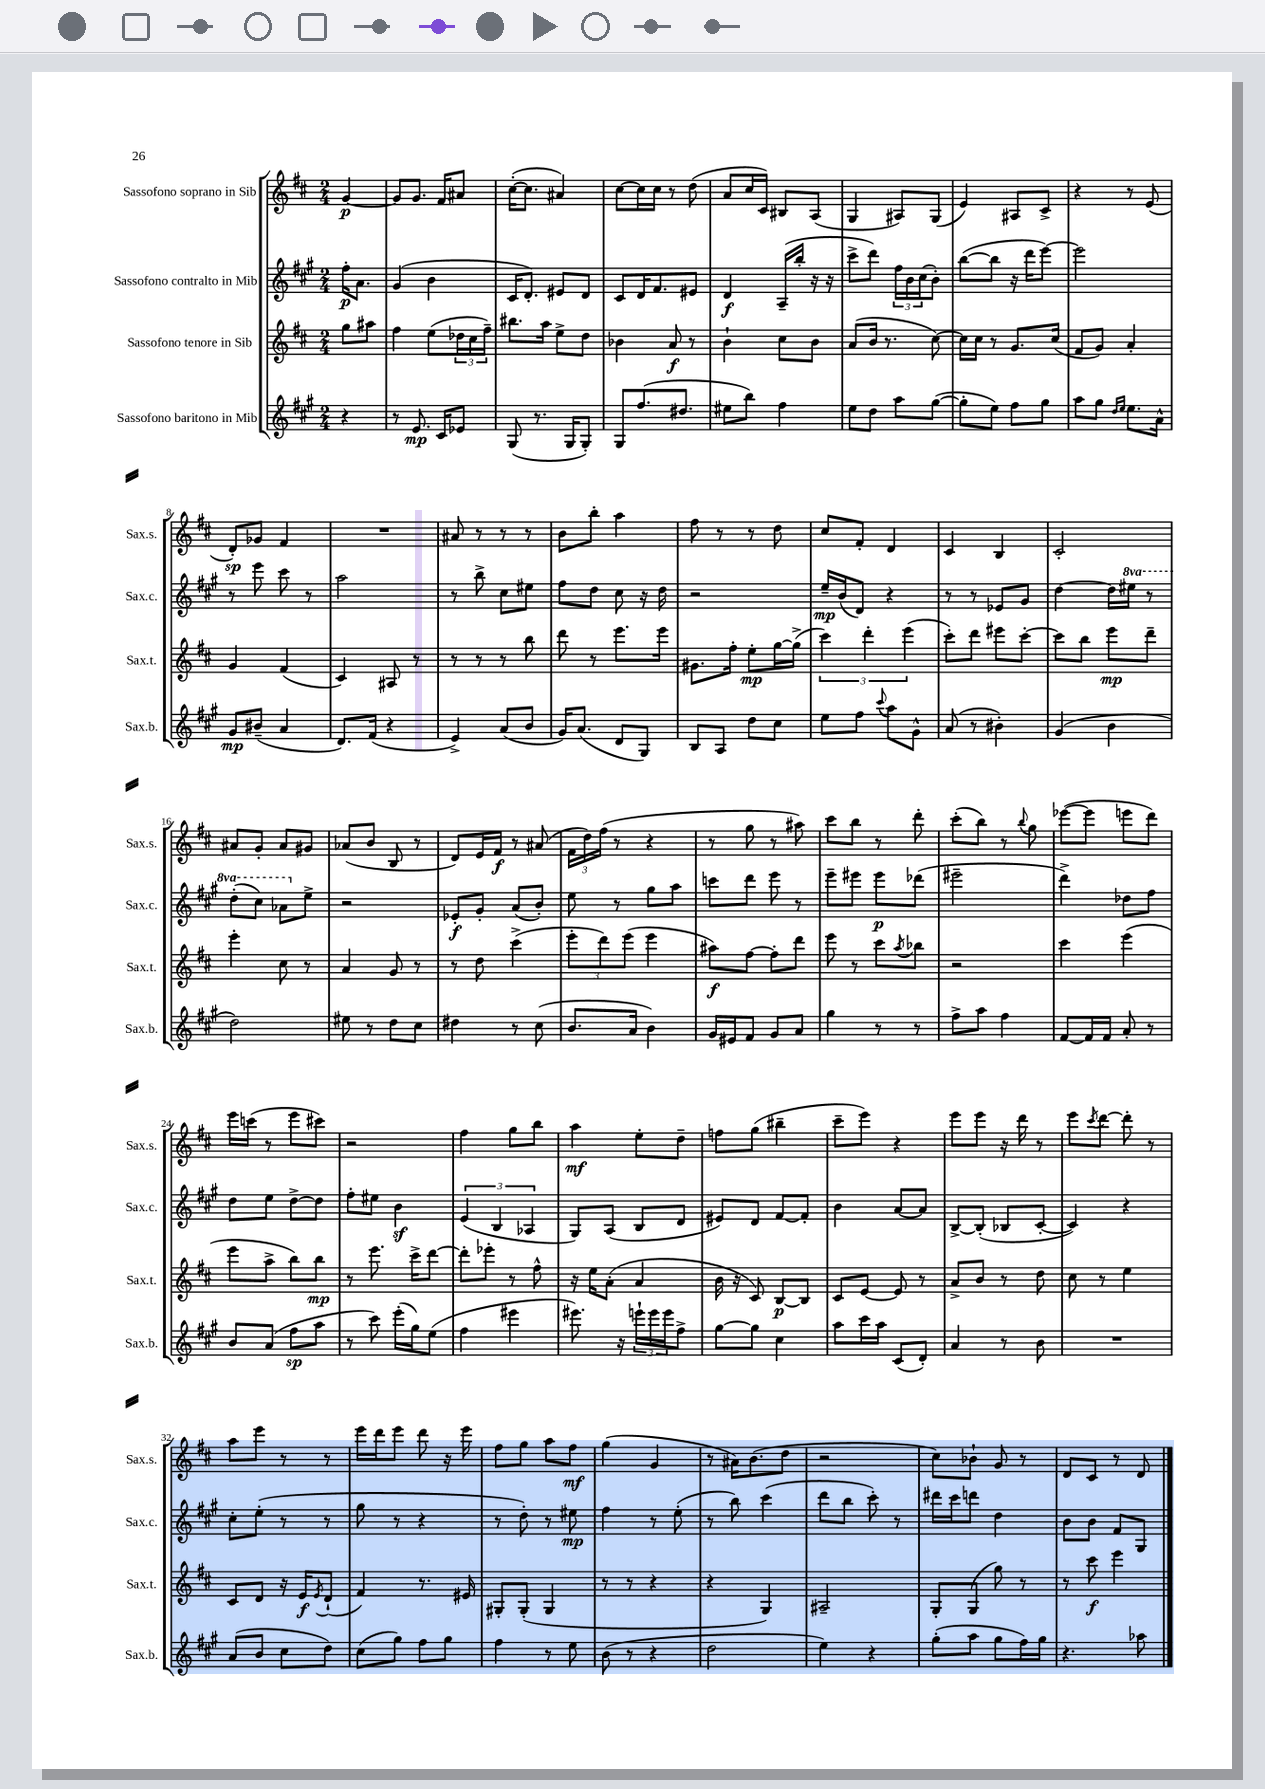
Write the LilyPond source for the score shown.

<<
\new StaffGroup <<
\new Staff = "s0" \with { instrumentName = "Sassofono soprano in Sib" shortInstrumentName = "Sax.s." } {
    \clef treble \key d \major \numericTimeSignature \time 2/4 \partial 4
    g'4~\p |
    g'8 g'8. fis'16 ais'8 |
    cis''16~-.( cis''8. ais'4) |
    cis''8~ cis''16 cis''16 r8 d''8( |
    a'8 cis''16 cis'16) bis8 a8( |
    g4 ais8) g8( |
    e'4) ais8 cis'8-> |
    r4 r8 e'8( |
    d'8-.\sp) ges'8 fis'4 |
    R2 |
    ais'8 r8 r8 r8 |
    b'8 b''8-. a''4 |
    fis''8 r8 r8 d''8 |
    cis''8 fis'8-. d'4 |
    cis'4 b4 |
    cis'2-. |
    ais'8 g'8-. ais'8 gis'8 |
    aes'8( b'8 b8 r8 |
    d'8) e'16 fis'16\f r8 ais'8( |
    \tuplet 3/2 { fis'16 d''16) fis''16( } r8 r4 |
    r8 g''8 r8 ais''8) |
    cis'''8 b''8 r8 d'''8-. |
    cis'''8-.( b''8) r8 \appoggiatura { b''8 } g''8 |
    ees'''8~( ees'''8 e'''8 d'''8) |
    e'''16 c'''16( r8 e'''8 cis'''8) |
    r2 |
    fis''4 g''8 b''8 |
    a''4\mf e''8-. d''8-- |
    f''8 g''8( bis''4-- |
    cis'''8-- e'''8) r4 |
    e'''8 e'''8 r16 d'''16 r8 |
    e'''8 \acciaccatura { cis'''8 } d'''8~ d'''8-. r8 |
    a''8 e'''8 r8 r8 |
    e'''16 d'''16 e'''8 d'''8 r16 e'''16 |
    fis''8 g''8 a''8 fis''8\mf |
    g''4( g'4 |
    r8 ais'16) b'8.( d''8 |
    r2 |
    cis''8) bes'8-! g'8 r8 |
    d'8 cis'8 r8 d'8 \bar "|." |
}
\new Staff = "s1" \with { instrumentName = "Sassofono contralto in Mib" shortInstrumentName = "Sax.c." } {
    \clef treble \key a \major \numericTimeSignature \time 2/4 \set Staff.ottavationMarkups = #ottavation-simple-ordinals \partial 4
    fis''16-.\p a'8. |
    gis'4( b'4 |
    cis'16 d'8.-.) eis'8 d'8 |
    cis'8 d'16 fis'8. eis'8 |
    d'4\f a16--( b''16-. r16 r16 |
    cis'''8-> d'''8) \tuplet 3/2 { fis''16 b'16 cis''16( } b'8-.) |
    b''8~( b''8 r16 d'''16 e'''8~) |
    e'''2 |
    r8 e'''8 cis'''8 r8 |
    a''2 |
    r8 b''8-> cis''8 eis''8 |
    fis''8 d''8 cis''8 r16 d''16 |
    r2 |
    e''16--\mp b'16( d'8) r4 |
    r8 r8 ees'8 gis'8 |
    d''4~ d''16 \ottava #1 eis'''16 r8 |
    d'''8-.( cis'''8) aes''8 \ottava #0 e''8-> |
    r2 |
    ees'8-.\f gis'8-. a'8( b'8-.) |
    e''8 r8 gis''8 a''8 |
    c'''8 d'''8 e'''8 r8 |
    e'''8-- eis'''8 eis'''8\p des'''8( |
    eis'''2-- |
    d'''4->) des''8 fis''8 |
    d''8 e''8 d''8~-> d''8 |
    fis''8-. eis''8 b'4\sf |
    \tuplet 3/2 { e'4( b4 aes4 } |
    gis8) a8( b8 d'8 |
    eis'8) d'8 fis'8~ fis'8-. |
    b'4 a'8~ a'8 |
    b8~-> b8-.( bes8 cis'8~-. |
    cis'4) r4 |
    cis''8-. e''8-.( r8 r8 |
    gis''8 r8 r4 |
    r8 d''8-.) r8 eis''8\mp |
    fis''4 r8 e''8-.( |
    r8 b''8) cis'''4( |
    d'''8 b''8 cis'''8-.) r8 |
    dis'''16 cis'''16 d'''8 d''4 |
    b'8 b'8 fis'8 gis8 \bar "|." |
}
\new Staff = "s2" \with { instrumentName = "Sassofono tenore in Sib" shortInstrumentName = "Sax.t." } {
    \clef treble \key d \major \numericTimeSignature \time 2/4 \partial 4
    g''8 ais''8 |
    fis''4 e''8( \tuplet 3/2 { des''16 cis''16 fis''16--) } |
    bis''8. a''16 e''8-> d''8 |
    bes'4 a'8\f r8 |
    b'4-! cis''8 b'8 |
    a'8( b'16 r8. cis''8~) |
    cis''16 cis''16 r8 g'8. cis''16( |
    fis'8 g'8) a'4-. |
    g'4 fis'4( |
    cis'4) ais8 r8 |
    r8 r8 r8 b''8 |
    d'''8 r8 e'''8. e'''16 |
    gis'8. fis''16-. e''8-.\mp g''16~ g''16->( |
    \tuplet 3/2 { cis'''4) d'''4-. e'''4( } |
    cis'''8-.) d'''8 eis'''8 cis'''8~-. |
    cis'''8 b''8 e'''8\mp d'''8-- |
    e'''4-. cis''8 r8 |
    a'4 g'8 r8 |
    r8 d''8 cis'''4->( |
    \tuplet 3/2 { e'''8-. d'''8) e'''8( } e'''4 |
    ais''8\f) fis''8~ fis''8-. d'''8 |
    e'''8 r8 cis'''8 \acciaccatura { a''8 } bes''8 |
    r2 |
    cis'''4 e'''4( |
    e'''8 a''8-> b''8) b''8\mp |
    r8 e'''8. cis'''16-> d'''8~ |
    d'''8-. ees'''8-. r8 fis''8-^ |
    r16 e''16 a'8-.( a'4 |
    b'16 r16 cis'8) b8~\p b8 |
    cis'8 e'8~ e'8 r8 |
    a'8-> b'8 r8 d''8 |
    cis''8 r8 e''4 |
    cis'8 d'8 r16 e'16\f \acciaccatura { e'8 } d'8-!( |
    fis'4) r8. eis'16 |
    gis8-. gis8-.( gis4 |
    r8 r8 r4 |
    r4 g4) |
    ais2-- |
    g8-. g8( g''8) r8 |
    r8 cis'''8\f e'''4 \bar "|." |
}
\new Staff = "s3" \with { instrumentName = "Sassofono baritono in Mib" shortInstrumentName = "Sax.b." } {
    \clef treble \key a \major \numericTimeSignature \time 2/4 \partial 4
    r4 |
    r8 e'8.\mp cis'16 ees'8 |
    gis8( r8. gis16 gis8-.) |
    gis8 fis''8.( dis''8. |
    eis''8 b''8) fis''4 |
    e''8 d''8 a''8 gis''8~( |
    gis''8-. e''8) fis''8 gis''8 |
    a''8 gis''8 \grace { d''16 e''16 } e''8. a'16-^ |
    gis'8\mp bis'8--( a'4 |
    d'8.) fis'16( r4 |
    e'4->) a'8( b'8 |
    gis'16) a'8.( d'8 gis8) |
    b8 a8 d''8 cis''8 |
    e''8 fis''8 \appoggiatura { cis'''8 } a''8 gis'8-^ |
    a'8( r8 bis'4-.) |
    gis'4( b'4 |
    d''2) |
    eis''8 r8 d''8 cis''8 |
    dis''4 r8 cis''8( |
    b'8. a'16 b'4) |
    gis'16 eis'16 fis'8 gis'8 a'8 |
    gis''4 r8 r8 |
    fis''8-> a''8 fis''4 |
    fis'8~ fis'16 fis'16 a'8-. r8 |
    b'8 a'8( fis''8\sp a''8 |
    r8 cis'''8) e'''16-.( gis''16) e''8( |
    fis''4 eis'''4 |
    eis'''8.) r16 \tuplet 3/2 { e'''16-! e'''16 e'''16 } fis''8-> |
    gis''8~ gis''8 cis''4 |
    a''8 cis'''16 a''16 cis'8( d'8-.) |
    a'4 r8 b'8 |
    R2 |
    a'8( b'8 cis''8 d''8) |
    cis''8( gis''8) fis''8 gis''8 |
    fis''4 r8 e''8 |
    b'8( r8 r4 |
    d''2 |
    e''4) r4 |
    gis''8-.( a''8 gis''8 fis''16) gis''16 |
    r4. aes''8 \bar "|." |
}
>>
>>
